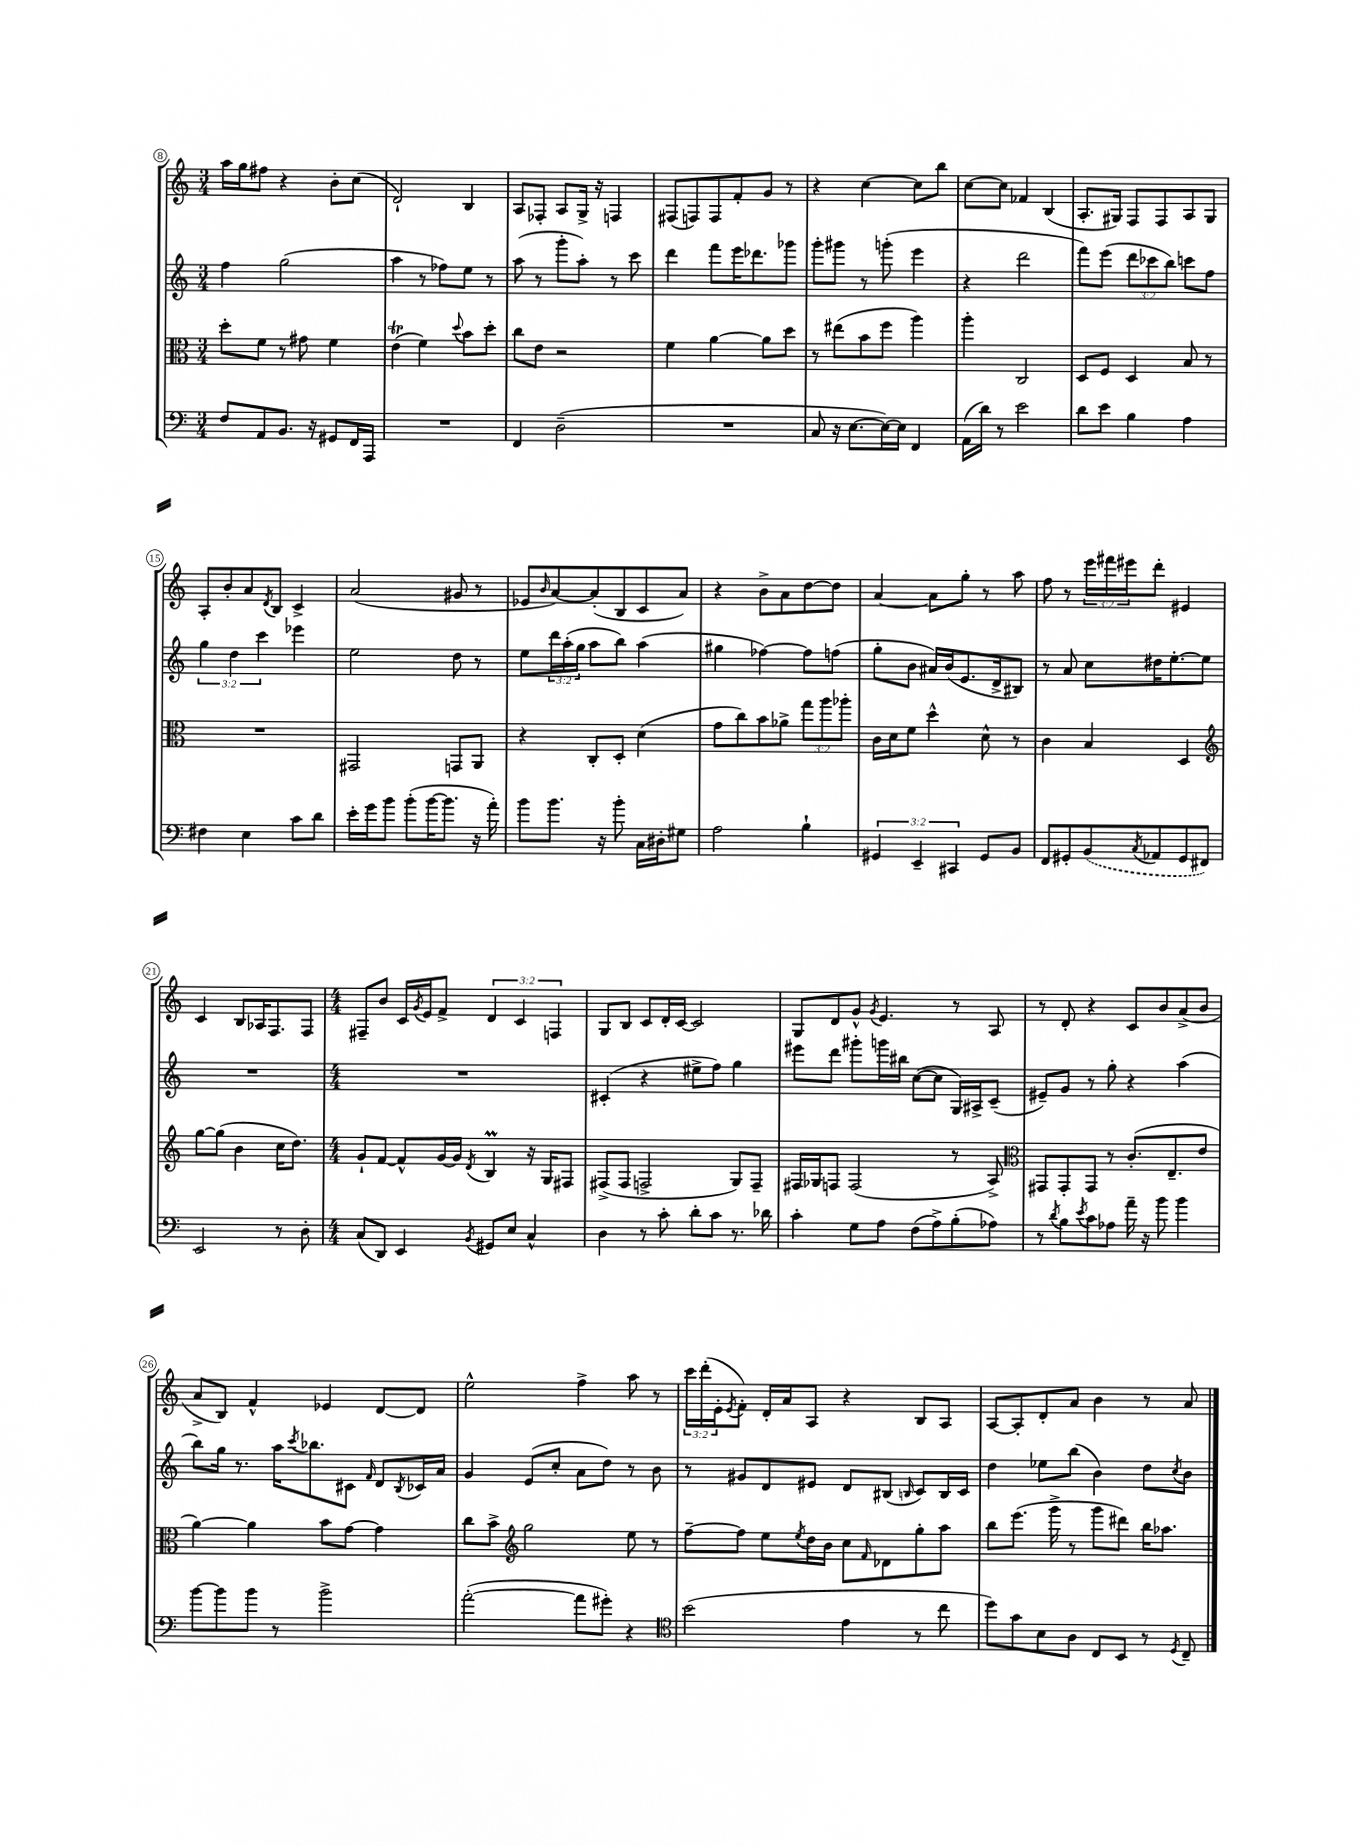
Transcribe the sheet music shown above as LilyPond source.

<<
\new StaffGroup <<
\new Staff = "s0" {
    \clef treble \key c \major \numericTimeSignature \time 3/4 \override Staff.TupletNumber.text = #tuplet-number::calc-fraction-text
    a''16 g''16 fis''8 r4 b'8-. c''8( |
    d'2-!) b4 |
    a8 fes8-. a8 g16-> r16 f4 |
    fis8( f8) f8 f'8-. g'8 r8 |
    r4 c''4~ c''8 b''8 |
    c''8~ c''8 fes'4 b4( |
    a8.-. gis16) f8 f8 a8 gis8 |
    a8-. b'8-. a'8 \acciaccatura { d'8 } b8 c'4-> |
    a'2( gis'8 r8 |
    ees'8 \grace { b'16 } a'8~) a'8-.( b8 c'8 a'8) |
    r4 b'8-> a'8 d''8~ d''8 |
    a'4~ a'8 g''8-. r8 a''8 |
    f''8 r8 \tuplet 3/2 { e'''16 fis'''16 eis'''16 } d'''8-. eis'4 |
    c'4 b8 aes16 f8. f8 |
    \numericTimeSignature \time 4/4 fis8-- b'8 c'16 \acciaccatura { g'8 } e'16 f'8-> \tuplet 3/2 { d'4 c'4 f4 } |
    g8 b8 c'8 d'16-. c'16~ c'2 |
    g8 d'8 g'8-^ \acciaccatura { g'8 } e'4. r8 a8 |
    r8 d'8-. r4 c'8 b'8 a'8->( b'8 |
    a'8-> b8) f'4-^ ees'4 d'8~ d'8 |
    e''2-^ f''4-> a''8 r8 |
    \tuplet 3/2 { c'''16 d'''16-.( e'16-. } \acciaccatura { e'8 } f'8-.) d'16-. a'16 a8 r4 b8 a8 |
    a8~ a8-. d'8-. a'8 b'4 r8 a'8 \bar "|." |
}
\new Staff = "s1" {
    \clef treble \key c \major \numericTimeSignature \time 3/4 \override Staff.TupletNumber.text = #tuplet-number::calc-fraction-text
    f''4 g''2( |
    a''4 r8 fes''8) e''8 r8 |
    a''8( r8 g'''8-. a''8-.) r8 c'''8 |
    d'''4 f'''8 e'''16 des'''8. ges'''8 |
    g'''8-. gis'''8 r8 g'''8-.( e'''4 |
    r4 d'''2 |
    f'''8) e'''8( \tuplet 3/2 { d'''8 ces'''8 b''8) } c'''8 f''8 |
    \tuplet 3/2 { g''4 d''4 c'''4 } ees'''4 |
    e''2 d''8 r8 |
    e''8 \tuplet 3/2 { d'''16 a''16-.( g''16 } a''8 b''8) a''4( |
    gis''4 fes''4~) fes''8 f''8( |
    g''8-. b'8 ais'16) b'16( e'8. d'16-> bis8) |
    r8 a'8 c''8 dis''16 e''8.~-. e''8 |
    R2. |
    \numericTimeSignature \time 4/4 R1 |
    cis'4-.( r4 eis''8-> f''8) g''4 |
    eis'''8 d'''8 gis'''8-. g'''16 bis''16 c''8~( c''8 g16) ais16-> c'8--( |
    eis'8--) g'8 r8 g''8-. r4 a''4( |
    b''8) g''16 r8. a''16 \acciaccatura { c'''8 } bes''8. cis'8 \grace { f'16 } d'8 \acciaccatura { b8 } ces'16 a'16 |
    g'4 e'8( c''8-. a'8 d''8) r8 b'8 |
    r8 gis'8 d'8 eis'8 d'8 bis8( \grace { b16 } c'8) b16 c'16 |
    d''4 ees''8 b''8( b'4) d''8 \acciaccatura { c''8 } b'8 \bar "|." |
}
\new Staff = "s2" {
    \clef alto \key c \major \numericTimeSignature \time 3/4 \override Staff.TupletNumber.text = #tuplet-number::calc-fraction-text
    d''8-. f'8 r8 gis'8 f'4 |
    e'4\trill( f'4) \appoggiatura { d''8 } b'8 d''8-. |
    c''8 e'8 r2 |
    f'4 a'4~ a'8 d''8 |
    r8 eis''8( b'8 f''8 a''4) |
    a''4-. c2 |
    d8 f8 d4 b8 r8 |
    R2. |
    gis,2 g,8 a,8 |
    r4 c8-. d8-. d'4( |
    g'8 c''8) b'8 aes'8-> \tuplet 3/2 { g''8 a''8 aes''8-. } |
    c'16 d'16 f'8 d''4-^ d'8-^ r8 |
    c'4 b4 d4 |
    \clef treble g''8~ g''8( b'4 c''16 d''8.) |
    \numericTimeSignature \time 4/4 g'8-! f'8~ f'8-^ g'16~ g'16 \acciaccatura { d'8 } b4\prall r16 g16 fis8 |
    fis8->( fis8 f2-> g8) f8-- |
    fis16 ges16 f8 f2( r8 a8->) |
    \clef alto gis,8 gis,8-. gis,8 r8 c'8.-.( e8.-- e'8 |
    a'4~) a'4 b'8 g'8~ g'4 |
    c''8 b'8-> \clef treble g''2 e''8 r8 |
    f''8~-- f''8 e''8 \acciaccatura { e''8 } d''16 b'16 c''8 \grace { f'16 } des'8 g''8-. a''8 |
    b''8 e'''8.( g'''16-> r8 g'''8 dis'''8) b''16 aes''8. \bar "|." |
}
\new Staff = "s3" {
    \clef bass \key c \major \numericTimeSignature \time 3/4 \override Staff.TupletNumber.text = #tuplet-number::calc-fraction-text
    f8 a,8 b,8. r16 gis,8 f,16 a,,16 |
    R2. |
    f,4 d2--( |
    R2. |
    c8 r16 e8.~ e16~) e16 f,4 |
    a,16( d'16) r8 e'2 |
    d'8 e'8 b4 a4 |
    fis4 e4 c'8 d'8 |
    e'16-. g'16 b'8 b'8-.( b'16~ b'8. r16 a'16-.) |
    b'8 b'8. r16 b'8-. c16 dis16-. gis8 |
    a2 b4-! |
    \tuplet 3/2 { gis,4 e,4-- cis,4 } gis,8 b,8 |
    f,8 gis,8-. \once \slurDashed b,8( \acciaccatura { c8 } aes,8 gis,8 fis,8) |
    e,2 r8 d8-. |
    \numericTimeSignature \time 4/4 c8( d,8) e,4 \acciaccatura { b,8 } gis,8 e8 c4-^ |
    d4 r8 c'8-. d'8-. c'8 r8. des'16 |
    c'4-. g8 a8 f8( a8->) b8-.( aes8) |
    r8 \acciaccatura { d'8 } b8 \acciaccatura { e'8 } c'8 aes8 a'16-- r16 b'8 b'4 |
    b'8~ b'8 b'8 r8 b'2-> |
    a'2~-.( a'8 gis'8-.) r4 |
    \clef tenor b'2( e'4 r8 c''8 |
    d''8) g'8 b8 a8 c8 b,8 r8 \acciaccatura { d8 } c8-- \bar "|." |
}
>>
>>
\layout { \context { \Score currentBarNumber = #8 \override BarNumber.stencil = #(make-stencil-circler 0.1 0.3 ly:text-interface::print) } }
